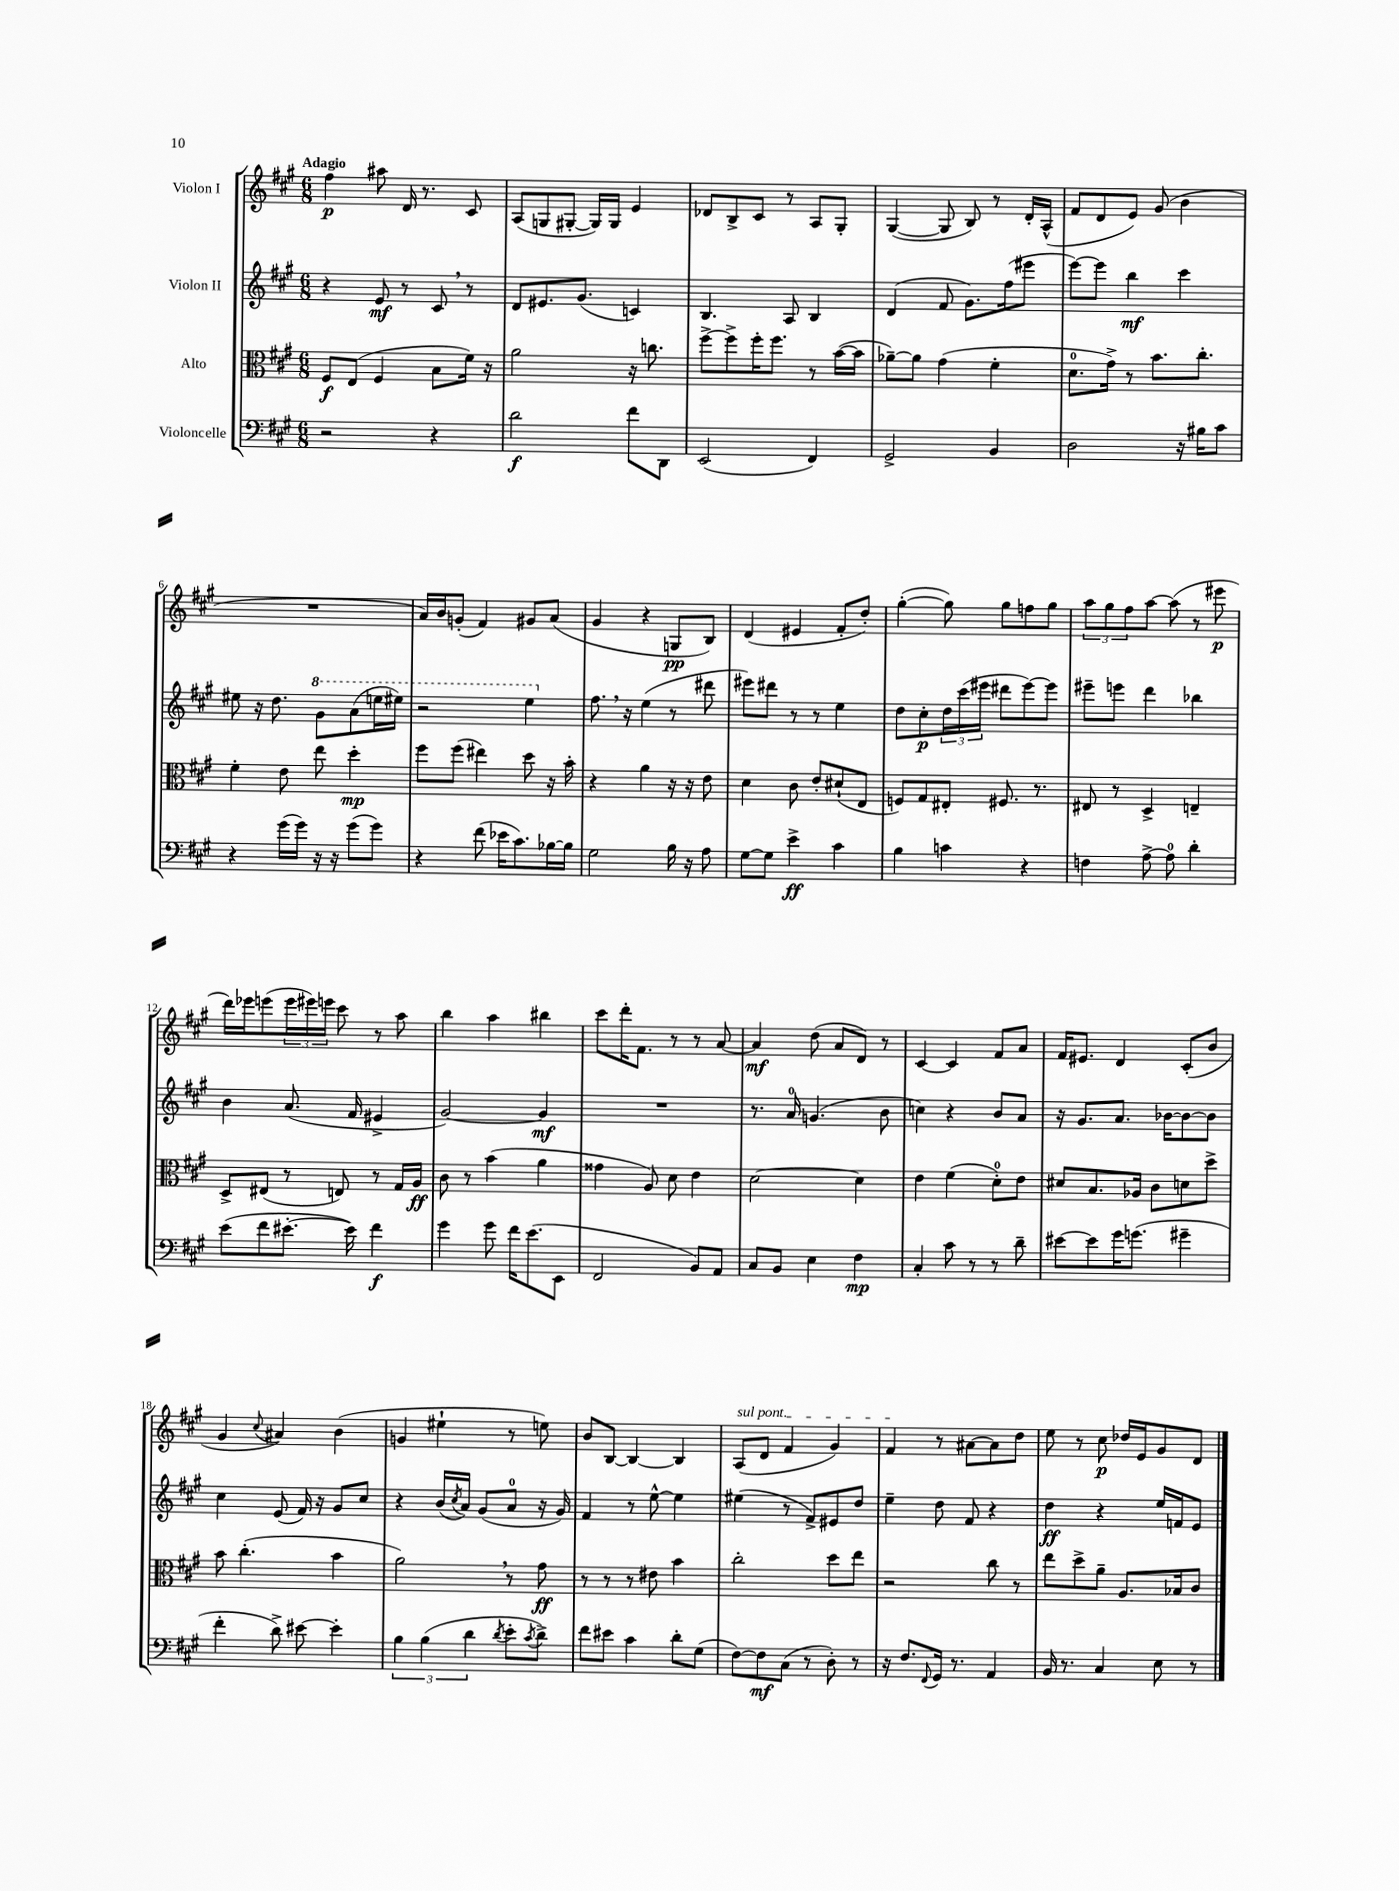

**kern	**kern	**kern	**kern
*staff4	*staff3	*staff2	*staff1
*clefF4	*clefC3	*clefG2	*clefG2
*k[f#c#g#]	*k[f#c#g#]	*k[f#c#g#]	*k[f#c#g#]
*M6/8	*M6/8	*M6/8	*M6/8
2r	8F#	4r	4ff#
.	(8E	.	.
.	4F#	8e	8aa#
.	.	8r	16d
.	.	.	8.r
4r	8B	8c#	.
.	16f#)	8r	8c#
.	16r	.	.
=	=	=	=
2d	2a	8d	(8A
.	.	8.e#	8G
.	.	.	[8G#'
.	.	(8.g#	.
.	.	.	16G#])
.	.	.	16G#
8f#	16r	4c)	4e
.	8.cc	.	.
8DD	.	.	.
=	=	=	=
(2EE	[8ff#^	4.B	8d-
.	8ff#^]	.	8B^
.	16ff#'	.	8c#
.	8.ff#	.	.
.	.	8A	8r
4FF#)	8r	4B	8A
.	([16b	.	8G#'
.	16b]	.	.
=	=	=	=
2GG#^	[8a-~)	(4d	([4G#
.	8a-]	.	.
.	(4g#	8f#	8G#]
.	.	8.g#)	8B)
4BB	4f#'	.	8r
.	.	(16ff#	.
.	.	8eee#	16d'
.	.	.	(16A^^
=	=	=	=
2D	8.d	[8eee)	8f#
.	.	8eee]	8d
.	16g#^)	.	.
.	8r	4bb	8e)
.	8.b	.	(8g#
16r	.	4ccc#	4b
16B#	8.cc#'	.	.
8c#	.	.	.
=	=	=	=
4r	4f#'	8ee#	2.r
.	.	16r	.
.	.	8.dd	.
(16g#	8e	.	.
16g#)	.	.	.
16r	8ee	8gg#	.
16r	.	.	.
(8g#	4dd'	(8aa	.
8g#)	.	16eee	.
.	.	16eee#)	.
=	=	=	=
4r	8ff#	2r	16a)
.	.	.	16b
.	(8ff#	.	(8g'
(8f#	4ee#)	.	4f#)
16e-	.	.	.
8.c#)	.	.	.
.	8dd	4eee	8g#
[16B-	16r	.	(8a
16B-]	16b'	.	.
=	=	=	=
2G#	4r	8.ff#	4g#
.	.	16r	.
.	4a	(4ee	4r
16B	16r	8r	8G
16r	16r	.	.
8A	8e	8ddd#	8B)
=	=	=	=
[8G#	4d	8eee#)	(4d
8G#]	.	8ddd#	.
4e^	8c#	8r	4e#
.	8e'	8r	.
4c#	(8d#`	4ee	8f#'
.	8E	.	8dd')
=	=	=	=
4B	8F)	8dd	([4gg#'
.	8G#	8cc#'	.
4c	8E#'	24dd	8gg#])
.	.	(24ccc#	.
.	.	24eee#	.
.	8.F#	8ddd#	8gg#
4r	.	[8eee#)	8ff
.	8.r	.	.
.	.	8eee#]	8gg#
=	=	=	=
4F	8E#	8eee#~	12aa
.	.	.	12gg#
.	8r	8eee	.
.	.	.	12ff#
[8A^	4D^	4ddd	[8aa
8A]	.	.	(8aa]
4d'	4E~	4bb-	8r
.	.	.	8eee#
=	=	=	=
(8e	8D^	4b	16ddd)
.	.	.	16eee-
8f#	(8E#	.	(8eee
[8.e#'	8r	(8.a	24eee
.	.	.	24eee#)
.	.	.	24eee
.	8E)	.	8ccc#
16e#])	.	16f#	.
4f#	8r	4e#^	8r
.	16G#	.	8aa
.	16A	.	.
=	=	=	=
4g#	8c#	[2g#)	4bb
.	8r	.	.
8g#	(4b	.	4aa
16f#	.	.	.
(8.e	.	.	.
.	4a	4g#]	4bb#
8EE	.	.	.
=	=	=	=
2FF#	4g##	2.r	8ccc#
.	.	.	16ddd'
.	.	.	8.f#
.	8A)	.	.
.	8d	.	8r
8BB)	4e	.	8r
8AA	.	.	[8a
=	=	=	=
8C#	[2d	8.r	4a]
8BB	.	.	.
.	.	16a	.
4E	.	(4.g	(8dd
.	.	.	8a
4F#	4d]	.	8d)
.	.	8b	8r
=	=	=	=
4C#'	4e	4cc)	[4c#
8c#	(4f#	4r	4c#]
8r	.	.	.
8r	8d')	8b	8f#
8d~	8e	8a	8a
=	=	=	=
[8e#	8d#	16r	16f#
.	.	8.g#	8.e#
8e#]	8.B	.	.
16g#	.	8.a	4d
(8.g	16A-	.	.
.	8c#	.	.
.	.	[16b-	.
4g#~	8d	8b-_	(8c#'
.	8dd^	8b-]	8b
=	=	=	=
4f#'	8b	4cc#	4g#
.	(4.cc#'	.	.
.	.	.	8qqcc#
8d^)	.	(8e	4a#)
[8e#	.	16f#)	.
.	.	16r	.
4e#']	4b	8g#	(4b
.	.	8cc#	.
=	=	=	=
6B	2a)	4r	4g
(6B	.	.	.
.	.	(16b	4ee#`
.	.	8qcc#	.
.	.	16a)	.
6d	.	.	.
.	.	(8g#	.
8qd	.	.	.
8e'	8r	8a	8r
8qc#	.	.	.
8d^)	8g#	16r	8ee)
.	.	16g#)	.
=	=	=	=
8f#	8r	4f#	8b
8e#	8r	.	[8B
4c#	8r	8r	4B_
.	8e#	[8ee^^	.
8d'	4b	4ee]	4B]
(8G#	.	.	.
=	=	=	=
[8F#)	2cc#'	(4ee#	(8A
8F#]	.	.	8d
(8C#	.	8r	4f#
8r	.	8f#^)	.
8D')	8dd	8e#	4g#)
8r	8ee	8dd	.
=	=	=	=
16r	2r	4ee~	4f#
8.F#	.	.	.
8qqFF#	.	.	.
16GG#	.	8dd	8r
8.r	.	.	.
.	.	8f#	[8a#
4AA	8cc#	4r	8a#]
.	8r	.	8dd
=	=	=	=
16BB	8ee	4dd	8ee
8.r	.	.	.
.	8dd^	.	8r
4C#	8a~	4r	8cc#
.	8.A	.	16dd-
.	.	.	16e
8E	.	16ee	8g#
.	16B-	16f	.
8r	8c#	8e	8d
==	==	==	==
*-	*-	*-	*-
